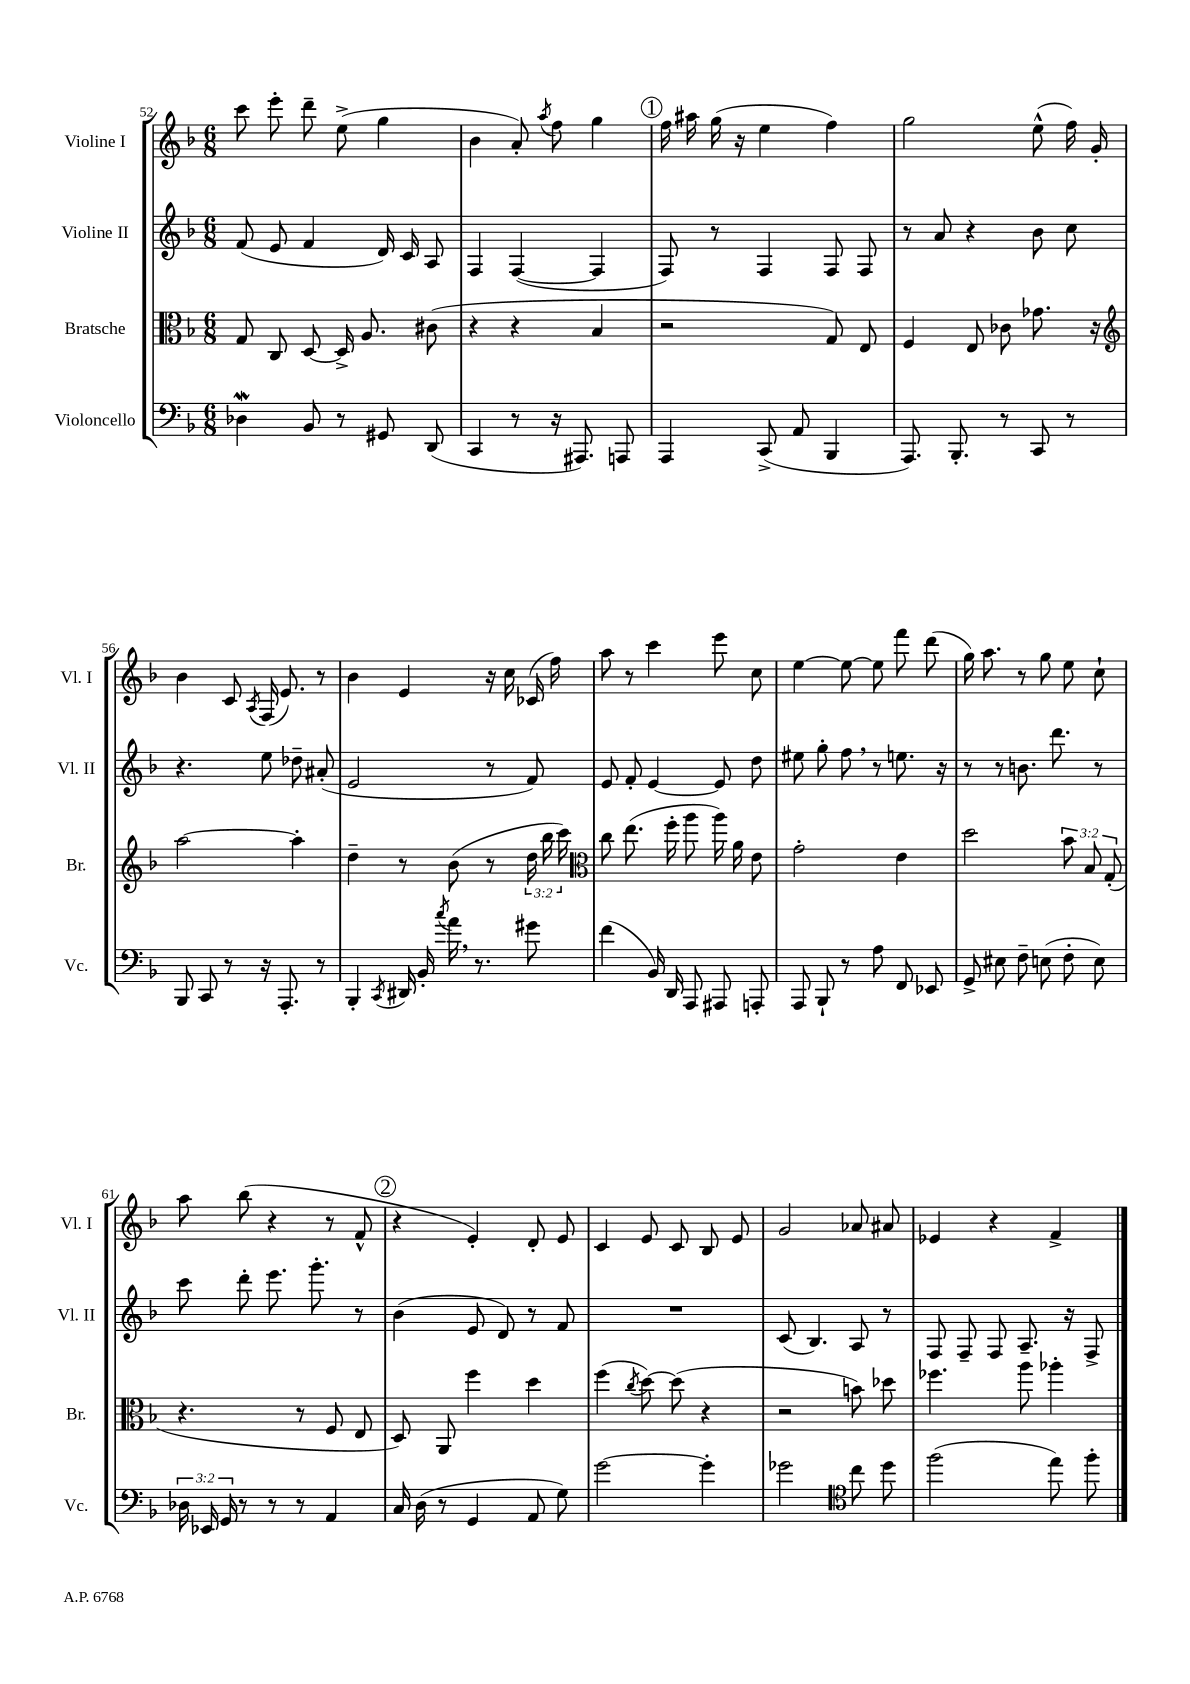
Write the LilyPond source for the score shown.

<<
\new StaffGroup <<
\new Staff = "s0" \with { instrumentName = "Violine I" shortInstrumentName = "Vl. I" } {
    \clef treble \key f \major \numericTimeSignature \time 6/8
    \autoBeamOff c'''8 e'''8-. d'''8-- e''8->( g''4 |
    bes'4 a'8-.) \acciaccatura { a''8 } f''8 g''4 |
    \mark \markup { \circle "1" } f''16 ais''16 g''16( r16 e''4 f''4) |
    g''2 e''8-^( f''16) g'16-. |
    bes'4 c'8 \acciaccatura { a8 } f16( e'8.) r8 |
    bes'4 e'4 r16 c''16 ces'16( f''16) |
    a''8 r8 c'''4 e'''8 c''8 |
    e''4~ e''8~ e''8 f'''8 d'''8( |
    g''16) a''8. r8 g''8 e''8 c''8-! |
    a''8 bes''8( r4 r8 f'8-^ |
    \mark \markup { \circle "2" } r4 e'4-.) d'8-. e'8 |
    c'4 e'8 c'8 bes8 e'8 |
    g'2 aes'8 ais'8 |
    ees'4 r4 f'4-> \bar "|." |
}
\new Staff = "s1" \with { instrumentName = "Violine II" shortInstrumentName = "Vl. II" } {
    \clef treble \key f \major \numericTimeSignature \time 6/8
    \autoBeamOff f'8( e'8 f'4 d'16) c'16 a8 |
    f4 f4~( f4 |
    \mark \markup { \circle "1" } f8) r8 f4 f8 f8 |
    r8 a'8 r4 bes'8 c''8 |
    r4. e''8 des''8-- ais'8-.( |
    e'2 r8 f'8) |
    e'8 f'8-. e'4~ e'8 d''8 |
    eis''8 g''8-. f''8 \breathe r8 e''8. r16 |
    r8 r8 b'8. d'''8. r8 |
    c'''8 d'''8-. e'''8. g'''8.-. r8 |
    \mark \markup { \circle "2" } bes'4( e'8 d'8) r8 f'8 |
    R2. |
    c'8( bes4.) a8 r8 |
    f8 f8-- f8 a8.-- r16 f8-> \bar "|." |
}
\new Staff = "s2" \with { instrumentName = "Bratsche" shortInstrumentName = "Br." } {
    \clef alto \key f \major \numericTimeSignature \time 6/8 \override Staff.TupletNumber.text = #tuplet-number::calc-fraction-text
    \autoBeamOff g8 c8 d8~ d16-> a8. cis'8( |
    r4 r4 bes4 |
    \mark \markup { \circle "1" } r2 g8) e8 |
    f4 e8 ces'8 ges'8. r16 |
    \clef treble a''2~ a''4-. |
    d''4-- r8 bes'8( r8 \tuplet 3/2 { d''16 bes''16 c'''16) } |
    \clef alto c''8 e''8.( f''16-. a''8 a''16) a'16 e'8 |
    g'2-. e'4 |
    d''2 \tuplet 3/2 { bes'8 bes8 g8-.( } |
    r4. r8 f8 e8 |
    \mark \markup { \circle "2" } d8) a,8 f''4 d''4 |
    f''4( \acciaccatura { c''8 } d''8~) d''8( r4 |
    r2 b'8) des''8 |
    fes''4. a''8 aes''4-. \bar "|." |
}
\new Staff = "s3" \with { instrumentName = "Violoncello" shortInstrumentName = "Vc." } {
    \clef bass \key f \major \numericTimeSignature \time 6/8 \override Staff.TupletNumber.text = #tuplet-number::calc-fraction-text
    \autoBeamOff des4\mordent bes,8 r8 gis,8 d,8( |
    c,4 r8 r16 ais,,8.) a,,8 |
    \mark \markup { \circle "1" } a,,4 c,8->( a,8 bes,,4 |
    a,,8.) bes,,8.-. r8 c,8 r8 |
    bes,,8 c,8 r8 r16 a,,8.-. r8 |
    bes,,4-. \acciaccatura { c,8 } dis,16 bes,16-. \acciaccatura { c''8 } a'16 \breathe r8. gis'8 |
    f'4( bes,16) d,16 a,,8 ais,,8 a,,8-. |
    a,,8 bes,,8-! r8 a8 f,8 ees,8 |
    g,8-> eis8 f8-- e8( f8-. e8) |
    \tuplet 3/2 { des16 ees,16 g,16 } r8 r8 r8 a,4 |
    \mark \markup { \circle "2" } c16 d16( r8 g,4 a,8 g8) |
    g'2~ g'4-. |
    ges'2 \clef tenor c''8 d''8 |
    f''2( e''8) f''8-. \bar "|." |
}
>>
>>
\layout { \context { \Score currentBarNumber = #52 } }
